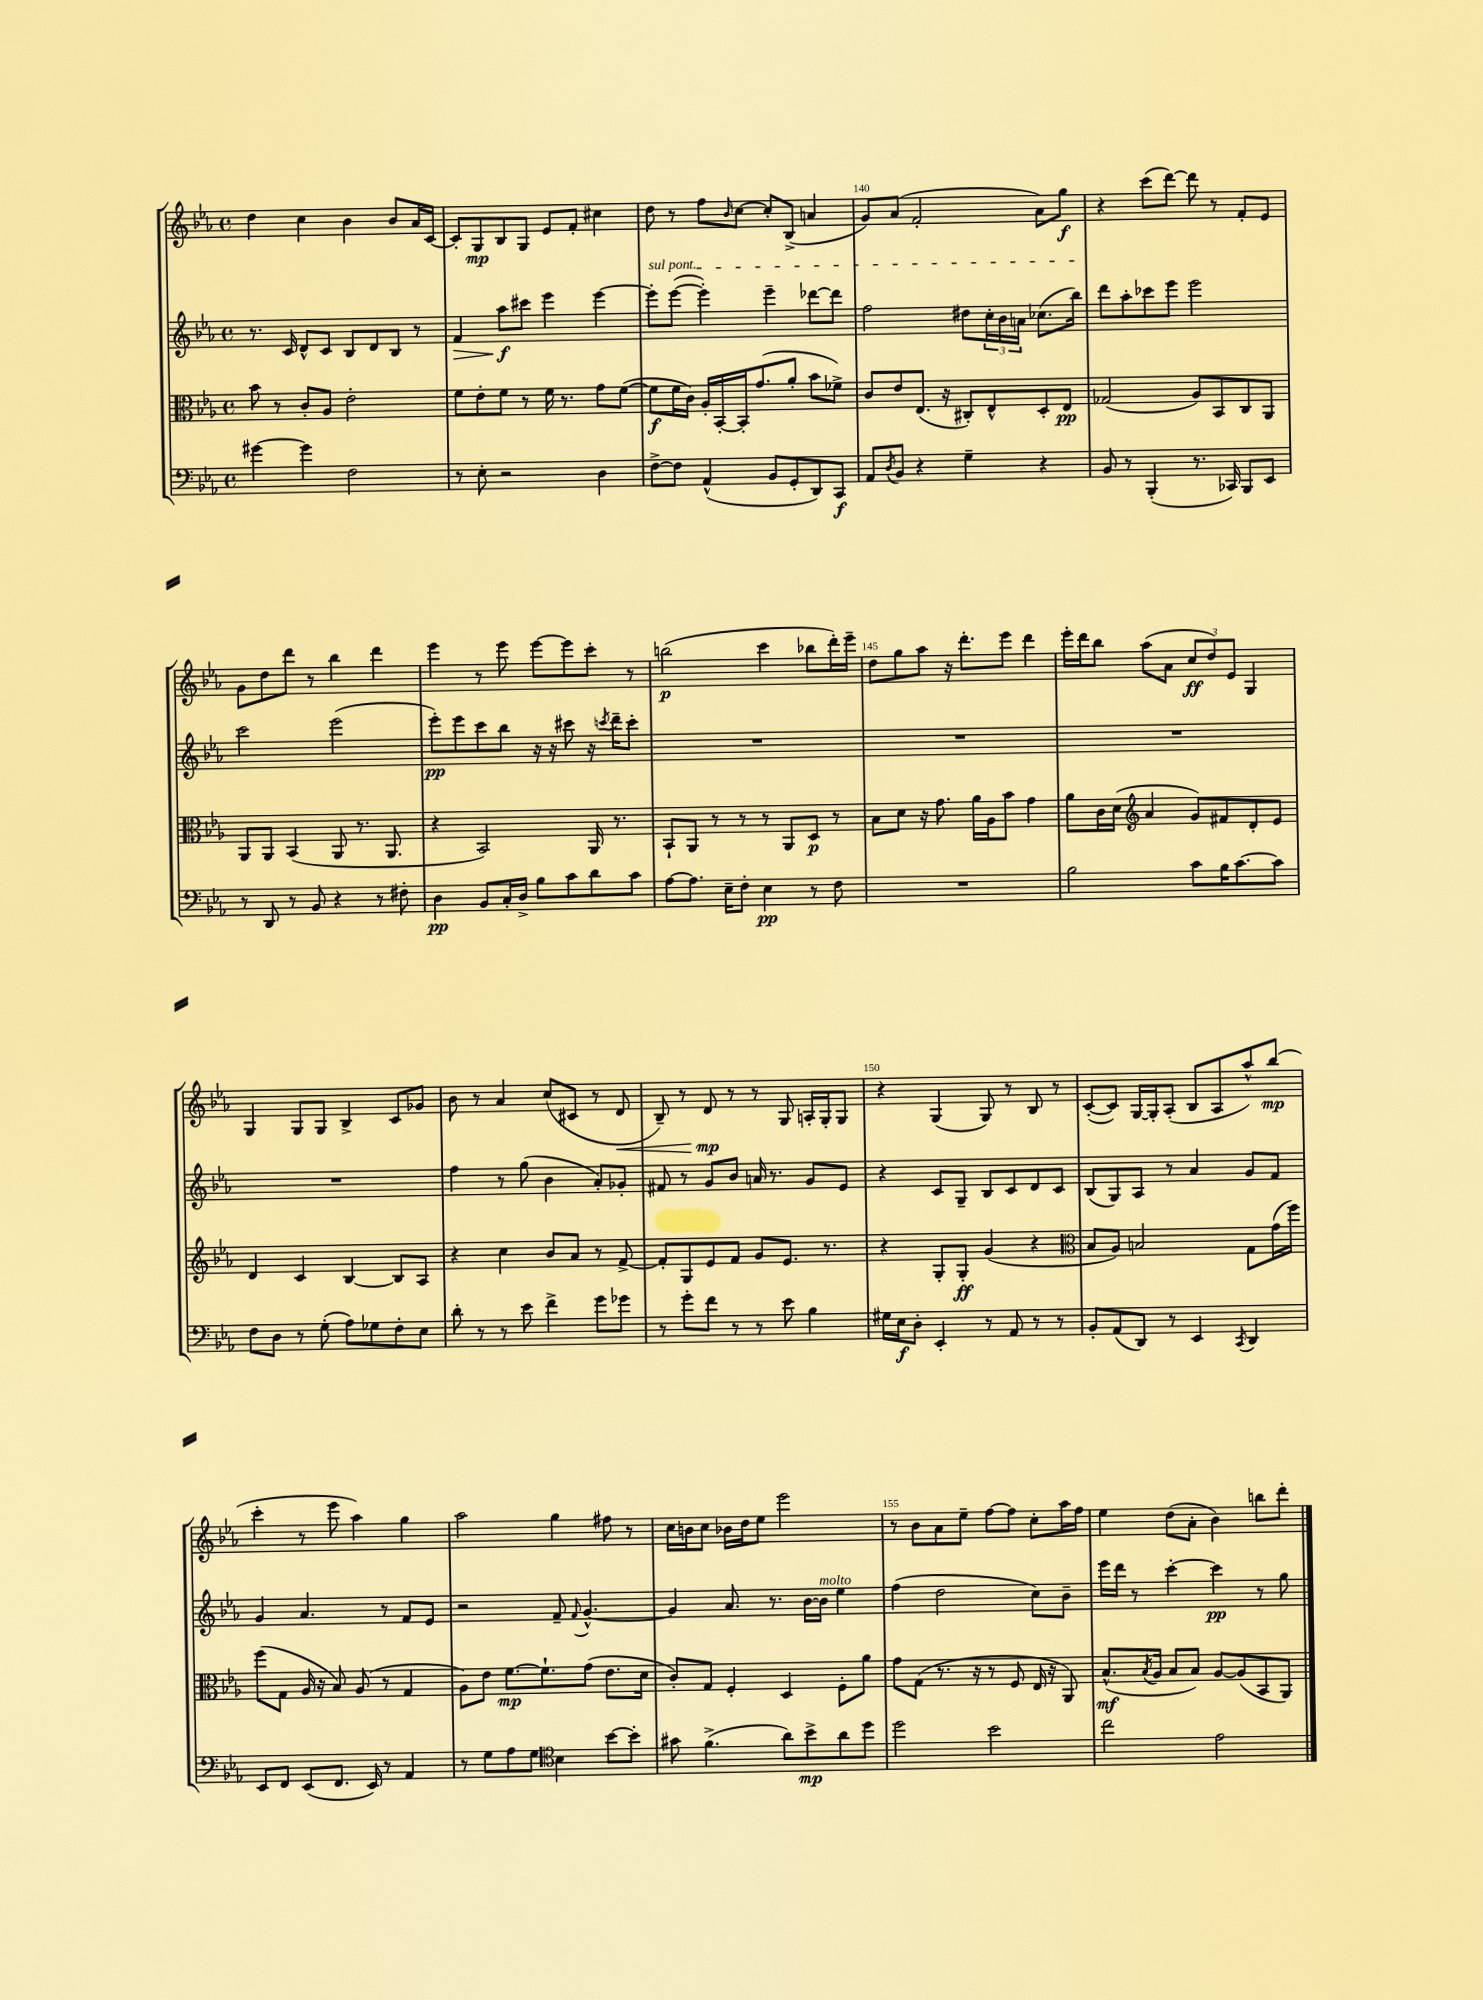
<<
\new StaffGroup <<
\new Staff = "s0" {
    \clef treble \key ees \major \defaultTimeSignature \time 4/4
    d''4 c''4 bes'4 bes'8 aes'16 c'16~ |
    c'8-. g8\mp bes8 g8 ees'8 f'8-. cis''4 |
    d''8 r8 f''8 \grace { bes'16 } c''8~ c''8-. bes8->( a'4 |
    g'8) aes'8( f'2-. aes'8) g''8\f |
    r4 c'''8( d'''8~) d'''8 r8 f'8-. ees'8 |
    g'8 d''8 d'''8 r8 bes''4 d'''4 |
    ees'''4 r8 ees'''8 ees'''8~ ees'''8 c'''8-. r8 |
    b''2\p( c'''4 bes''8 d'''16-.) ees'''16-- |
    d''8 g''8 aes''8 r16 d'''8.-. ees'''8 d'''4 |
    ees'''16-. d'''16 bes''8 aes''8( aes'8 \tuplet 3/2 { c''8\ff d''8) ees'8 } g4 |
    g4 g8 g8 bes4-> c'8 ges'8 |
    bes'8 r8 aes'4 c''8( cis'8 r8 d'8\< |
    bes8--) r8 d'8\mp\! r8 r8 g8 a16-. g16-. g8 |
    r4 g4( g8) r8 bes8 r8 |
    c'8~-.( c'8) g16~ g16-. aes8-.( bes8 aes8 aes''8-^) bes''8\mp( |
    c'''4-. r8 ees'''8 aes''4) g''4 |
    aes''2 g''4 fis''8 r8 |
    c''16 b'16 c''8 bes'16 d''16 ees''8 ees'''2 |
    r8 bes'8 aes'8 ees''8-- f''8~ f''8 c''8-. aes''16 f''16 |
    ees''4 d''8( aes'8-. bes'4) b''8 d'''8-. \bar "|." |
}
\new Staff = "s1" {
    \clef treble \key ees \major \defaultTimeSignature \time 4/4
    r8. c'16 d'8-^ c'8 bes8 d'8 bes8 r8 |
    f'4\> aes''8\f\! cis'''8 ees'''4 ees'''4~ |
    \once \override TextSpanner.bound-details.left.text = \markup { \italic "sul pont." } ees'''8-.\startTextSpan ees'''8~( ees'''4-.) ees'''4-- des'''8~ des'''8 |
    f''2 dis''8 \tuplet 3/2 { c''16-. bes'16 a'16 } ces''8.( bes''16\stopTextSpan) |
    d'''8 aes''8-. ces'''8 ees'''8 ees'''2 |
    c'''2 ees'''2( |
    ees'''8-.\pp) ees'''8 c'''8 bes''8 r16 r16 cis'''8 r16 \acciaccatura { c'''8 } d'''16-- c'''8-. |
    R1 |
    R1 |
    R1 |
    R1 |
    f''4 r8 g''8( bes'4 aes'8-.) ges'8-. |
    fis'8 r8 g'8 bes'8 a'16 r8. g'8 ees'8 |
    r4 c'8 g8-- bes8 c'8 d'8 c'8 |
    bes8( g8) aes8 r8 aes'4 g'8 f'8 |
    g'4 aes'4. r8 f'8 ees'8 |
    r2 f'8-- \appoggiatura { f'8 } g'4.~-^ |
    g'4 aes'8. r8. bes'16~ bes'16^\markup { \italic "molto" } ees''4 |
    f''4( d''2 c''8) bes'8-- |
    ees'''16 d'''16 r8 c'''4~-. c'''4\pp r8 g''8 \bar "|." |
}
\new Staff = "s2" {
    \clef alto \key ees \major \defaultTimeSignature \time 4/4
    bes'8 r8 c'8-. aes8 ees'2-. |
    f'8 ees'8-. f'8 r8 f'16 r8. g'8 f'8~( |
    f'8\f f'16 c'16) aes16-. bes,16~-. bes,16-. g'8.( aes'8-. bes'8 fes'8->) |
    c'8 ees'8 ees8.( r16 cis8-.) ees8-^ d8-. ees8\pp |
    ges2( aes8) bes,8 c8 aes,8 |
    aes,8 aes,8 bes,4( aes,8 r8. aes,8. |
    r4 bes,2) aes,16 r8. |
    bes,8-! aes,8 r8 r8 r8 aes,8 d8\p r8 |
    bes8 d'8 r16 g'8. aes'16 aes16 bes'8 g'4 |
    aes'8 c'16 d'16( \clef treble aes'4 g'8) fis'8 d'8-. ees'8 |
    d'4 c'4 bes4~ bes8 aes8 |
    r4 c''4 bes'8 aes'8 r8 f'8~-> |
    f'8-. g8 ees'8 f'8 g'8 ees'8. r8. |
    r4 g8-. g8-.\ff g'4( r4 |
    \clef alto bes8 aes8) b2 g8 g'16( f''16) |
    f''8( g8 aes16 r16 bes8) aes8( r8 g4 |
    aes8) ees'8 f'8.~\mp f'8.-! g'8( ees'8. d'16 |
    c'8-.) g8 f4-. d4 f8-. aes'8 |
    g'8 g8( r8. r16 r8 f8 ees16 r16 aes,8) |
    bes8.-^\mf( \acciaccatura { bes8 } aes16 bes8 bes8) aes8~ aes8( bes,8 aes,8) \bar "|." |
}
\new Staff = "s3" {
    \clef bass \key ees \major \defaultTimeSignature \time 4/4
    gis'4~ gis'4 f2 |
    r8 ees8-. r2 d4 |
    f8~-> f8 aes,4-^( bes,8 g,8-. d,8) c,8\f |
    aes,8 \acciaccatura { d8 } bes,8 r4 g4-- r4 |
    bes,8 r8 bes,,4-.( r8. ces,16) bes,,8 ees,8 |
    r8 d,8 r8 bes,8 r4 r8 fis8-. |
    d4\pp bes,8 c16-. d16-> bes8 c'8 d'8 c'8 |
    aes8~ aes8. ees16-- f8-. ees4\pp r8 f8 |
    R1 |
    bes2 c'8 bes16 c'8.~ c'8 |
    f8 d8 r8 g8-.( aes8) ges8 f8-. ees8 |
    d'8-. r8 r8 ees'8 f'4-> g'8 ges'8 |
    r8 g'8-. f'8 r8 r8 ees'8 bes4 |
    gis16 ees16\f d8-. ees,4-. r8 aes,8 r8 r8 |
    bes,8-. aes,8( d,8) r8 ees,4 \acciaccatura { c,8 } d,4 |
    ees,8 f,8 ees,8( f,8. ees,16) r8 aes,4 |
    r8 g8 aes8 g8 \clef tenor bes4 bes'8~ bes'8-. |
    gis'8 f'4.->( aes'8) bes'8->\mp aes'8 d''8 |
    d''2 bes'2 |
    c''2 ees'2 \bar "|." |
}
>>
>>
\layout { \context { \Score currentBarNumber = #137 \override BarNumber.break-visibility = ##(#f #t #t) barNumberVisibility = #(every-nth-bar-number-visible 5) } }
